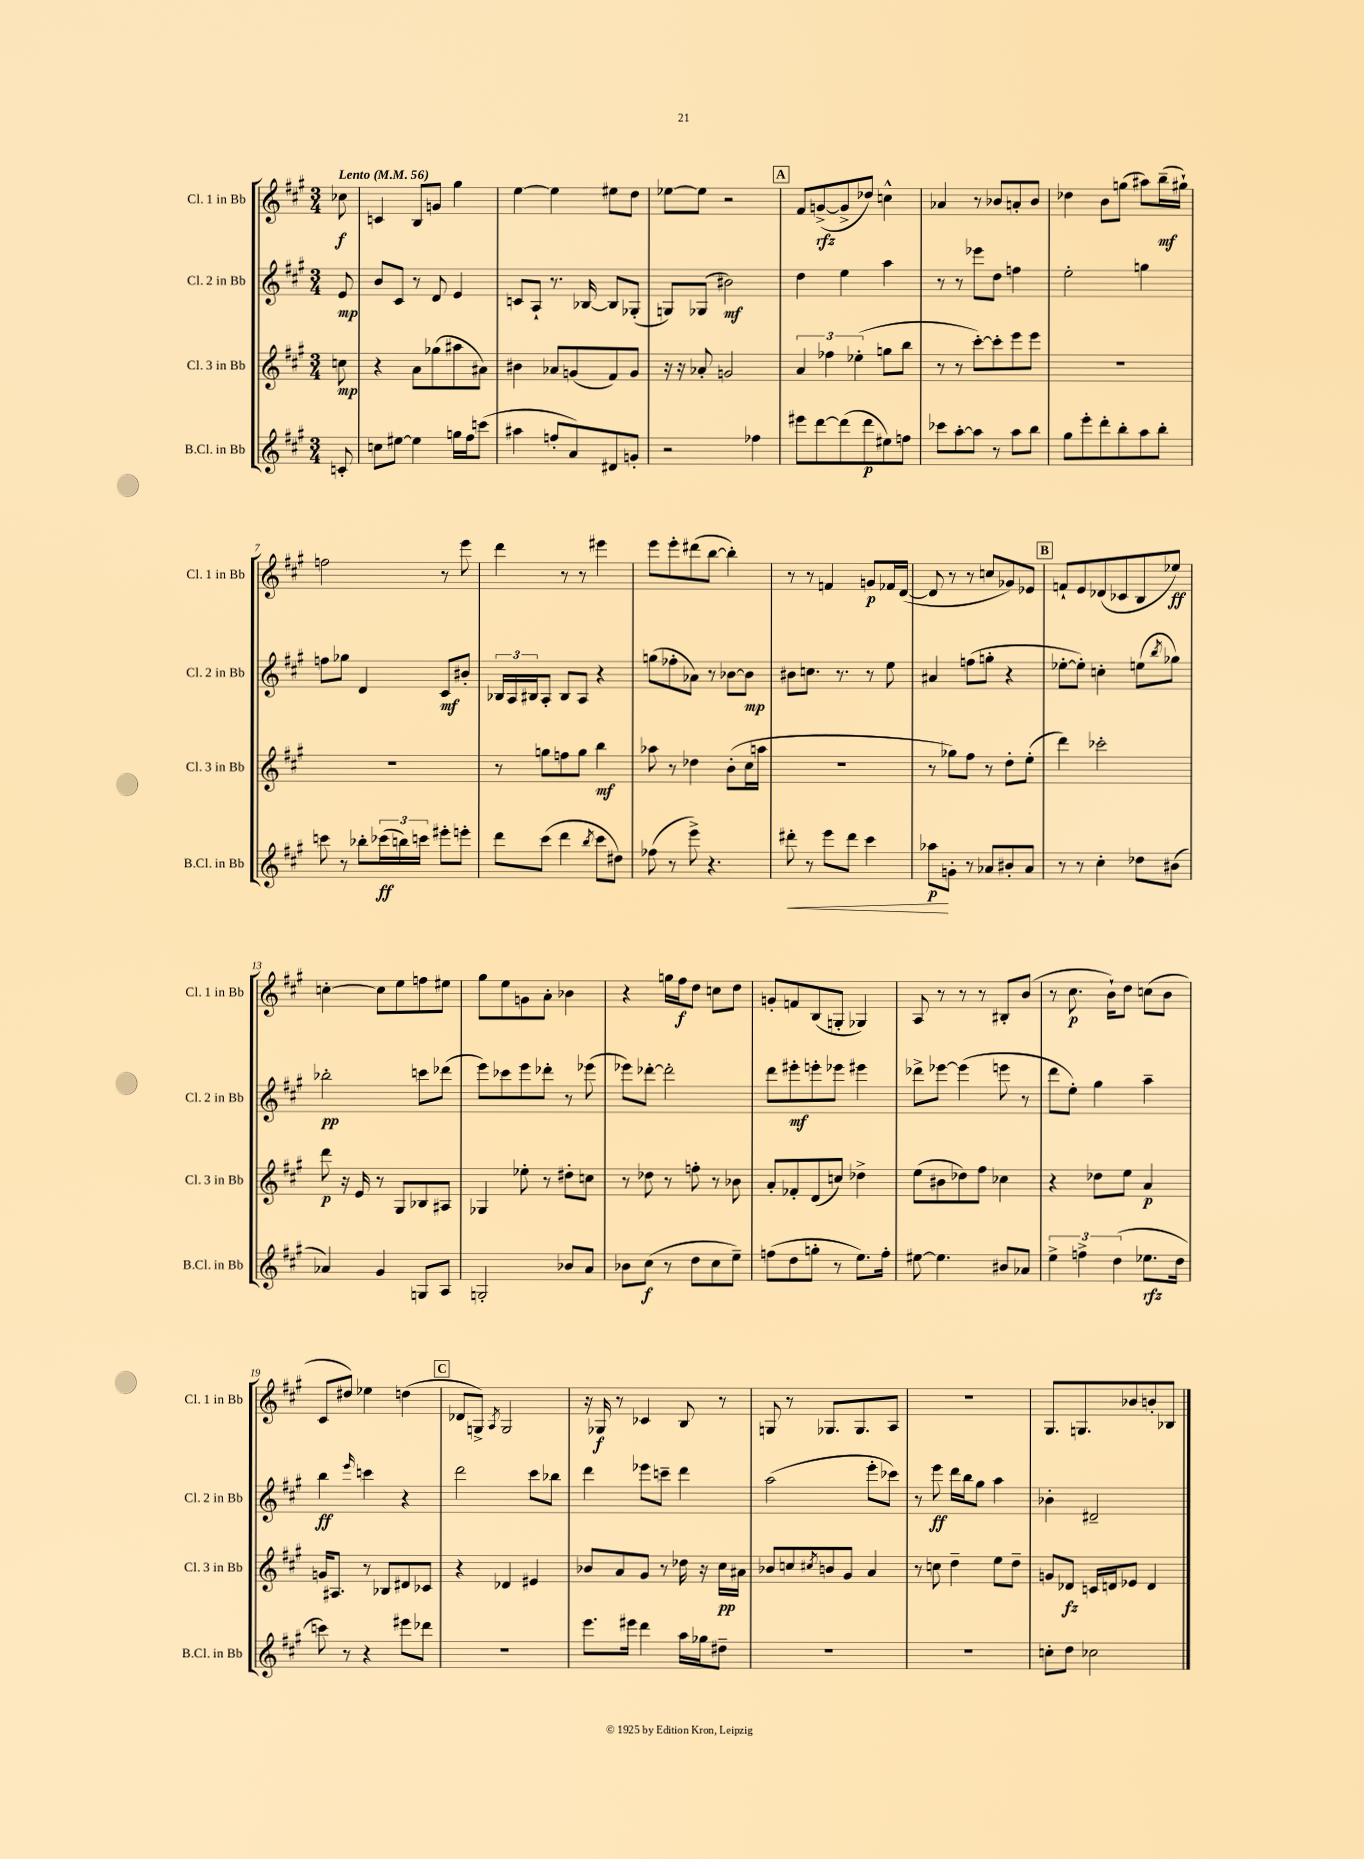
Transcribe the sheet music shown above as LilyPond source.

<<
\new StaffGroup <<
\new Staff = "s0" \with { instrumentName = "Cl. 1 in Bb" shortInstrumentName = "Cl. 1 in Bb" } {
    \clef treble \key a \major \numericTimeSignature \time 3/4 \partial 8 \tempo "Lento" 4 = 56
    ces''8\f |
    c'4 b8 g'8 gis''4 |
    e''4~ e''4 eis''8 d''8 |
    ees''8~ ees''8 r2 |
    \mark \markup { \box "A" } fis'8 g'8~->\rfz( g'8-> des''8) c''4-^ |
    aes'4 r8 bes'8 a'8-. bes'8 |
    des''4 b'8 g''8( ais''8) b''16--\mf( gis''16-!) |
    f''2 r8 e'''8 |
    d'''4 r8 r8 eis'''4 |
    e'''8 e'''8-. dis'''8( b''8~ b''4-.) |
    r8 r8 f'4 g'8\p fes'16 d'16~( |
    d'8 r8 r8 c''8 ges'8) ees'8 |
    \mark \markup { \box "B" } f'8-! e'8 des'8( ces'8 b8 ees''8\ff) |
    c''4~-. c''8 e''8 f''8 eis''8 |
    gis''8 e''8 g'8 a'8-. bes'4 |
    r4 g''16 fis''16\f d''8 c''8 d''8 |
    g'8-. f'8 b8( g8-. ges4) |
    a8 r8 r8 r8 bis8-. b'8( |
    r8 cis''8.\p b'16-!) d''8 c''8( b'8 |
    cis'8 dis''8) ees''4 d''4( |
    \mark \markup { \box "C" } des'8 g8->) \acciaccatura { a8 } g2 |
    r16 ges16\f r8 ces'4 b8 r8 |
    g8 r8 ges8. ges8. a8 |
    R2. |
    gis8. g8. bes'8 b'8-. bes8 \bar "|." |
}
\new Staff = "s1" \with { instrumentName = "Cl. 2 in Bb" shortInstrumentName = "Cl. 2 in Bb" } {
    \clef treble \key a \major \numericTimeSignature \time 3/4 \partial 8
    e'8\mp |
    b'8 cis'8 r8 d'8 e'4 |
    c'8 a8-! r8. bes16~ bes8 ges8-.( |
    g8) ges8( bis'2\mf) |
    \mark \markup { \box "A" } d''4 e''4 a''4 |
    r8 r8 ees'''8 d''8 f''4 |
    e''2-. g''4 |
    f''8 ges''8 d'4 cis'8\mf bis'8-. |
    \tuplet 3/2 { bes16 a16 bis16 } a8-. bis8 a8 r4 |
    g''8( fes''8-. aes'8) r8 bes'8~ bes'8\mp |
    bis'8 c''8. r8. r8 e''8 |
    ais'4 f''8( g''8-. r4 |
    \mark \markup { \box "B" } ees''8~-. ees''8-.) c''4-. e''8( \acciaccatura { b''8 } ges''8) |
    bes''2-.\pp c'''8 des'''8( |
    e'''8) ces'''8 e'''8 des'''8-. r8 ees'''8( |
    ees'''8) des'''8~-. des'''2-. |
    d'''8 eis'''8-.\mf e'''8-. ees'''8 eis'''4 |
    des'''8-> ees'''8~ ees'''4( e'''8 r8 |
    d'''8 e''8-.) gis''4 a''4-- |
    b''4\ff \grace { e'''16 } c'''4 r4 |
    \mark \markup { \box "C" } d'''2 cis'''8 bes''8 |
    d'''4 ees'''8 c'''8-- d'''4 |
    a''2( e'''8-. ces'''8) |
    r8 e'''8\ff d'''16 b''16 gis''8 a''4 |
    bes'4-. dis'2-- \bar "|." |
}
\new Staff = "s2" \with { instrumentName = "Cl. 3 in Bb" shortInstrumentName = "Cl. 3 in Bb" } {
    \clef treble \key a \major \numericTimeSignature \time 3/4 \partial 8
    c''8\mp |
    r4 a'8 ges''8( ais''8 ais'8) |
    bis'4 aes'8 g'8( fis'8) g'8 |
    r16 r16 aes'8-. g'2 |
    \mark \markup { \box "A" } \tuplet 3/2 { a'4 fes''4 ees''4-.( } g''8 b''8 |
    r8 r8 cis'''8~-.) cis'''8-. e'''8 e'''8 |
    R2. |
    R2. |
    r8 g''8 f''8 g''8 b''4\mf |
    aes''8 r8 des''4 b'8-.( cis''16 a''16 |
    R2. |
    r8 ges''8) fis''8 r8 d''8-. e''8-.( |
    \mark \markup { \box "B" } d'''4) ces'''2-. |
    d'''8\p r16 e'16 r8 gis8 bes8 ais8 |
    ges4 ees''8-. r8 dis''8-. c''8 |
    r8 des''8 r8 f''8-. r8 bes'8 |
    a'8-. fes'8-. d'8( c''8) des''4-> |
    e''8( bis'8 des''8) fis''8 ces''4 |
    r4 des''8 e''8 a'4\p |
    g'16 ais8. r8 bes8 dis'8 ces'8 |
    \mark \markup { \box "C" } r4 des'4 eis'4 |
    bes'8 a'8 gis'8 r8 des''16 r16 cis''16\pp ais'16 |
    bes'8 c''8 \acciaccatura { cis''8 } b'8 gis'8 a'4 |
    r8 c''8 d''4-- e''8 d''8-- |
    g'8 des'8\fz c'16 d'16 ees'8 d'4 \bar "|." |
}
\new Staff = "s3" \with { instrumentName = "B.Cl. in Bb" shortInstrumentName = "B.Cl. in Bb" } {
    \clef treble \key a \major \numericTimeSignature \time 3/4 \partial 8
    c'8-. |
    c''8 eis''8~ eis''4 g''16 fis''16 c'''8( |
    ais''4 f''8-. a'8) dis'8 g'8-. |
    r2 fes''4 |
    \mark \markup { \box "A" } eis'''8 d'''8~ d'''8( d'''8\p eis''8) f''8 |
    ces'''8 a''8~-. a''8 r8 a''8 b''8 |
    gis''8 e'''8-. d'''8-. b''8-. a''8 b''8-. |
    c'''8 r8 bes''8-. \tuplet 3/2 { ces'''16\ff( b''16) c'''16 } eis'''8-. e'''8-. |
    d'''8 cis'''8( d'''4 \acciaccatura { b''8 } cis'''8 dis''8) |
    fes''8( r8 e'''8->) r4. |
    dis'''8-.\< r8 e'''8 dis'''8 cis'''4 |
    aes''8\p\! g'8-. r8 aes'8 bis'8-. aes'8 |
    \mark \markup { \box "B" } r8 r8 cis''4-. des''8 bis'8( |
    aes'4) gis'4 g8 a8 |
    g2-. bes'8 a'8 |
    bes'8 cis''8\f( r8 d''8 cis''8 e''8--) |
    f''8( d''8 g''8-. r8 e''8.) f''16-. |
    eis''8~ eis''4. bis'8 aes'8 |
    \tuplet 3/2 { e''4-> f''4-> d''4( } ees''8.\rfz d''16 |
    c'''8) r8 r4 eis'''8 des'''8 |
    \mark \markup { \box "C" } R2. |
    e'''8. eis'''16 d'''4 a''16 ges''16 dis''8-- |
    R2. |
    R2. |
    c''8-. d''8 ces''2 \bar "|." |
}
>>
>>
